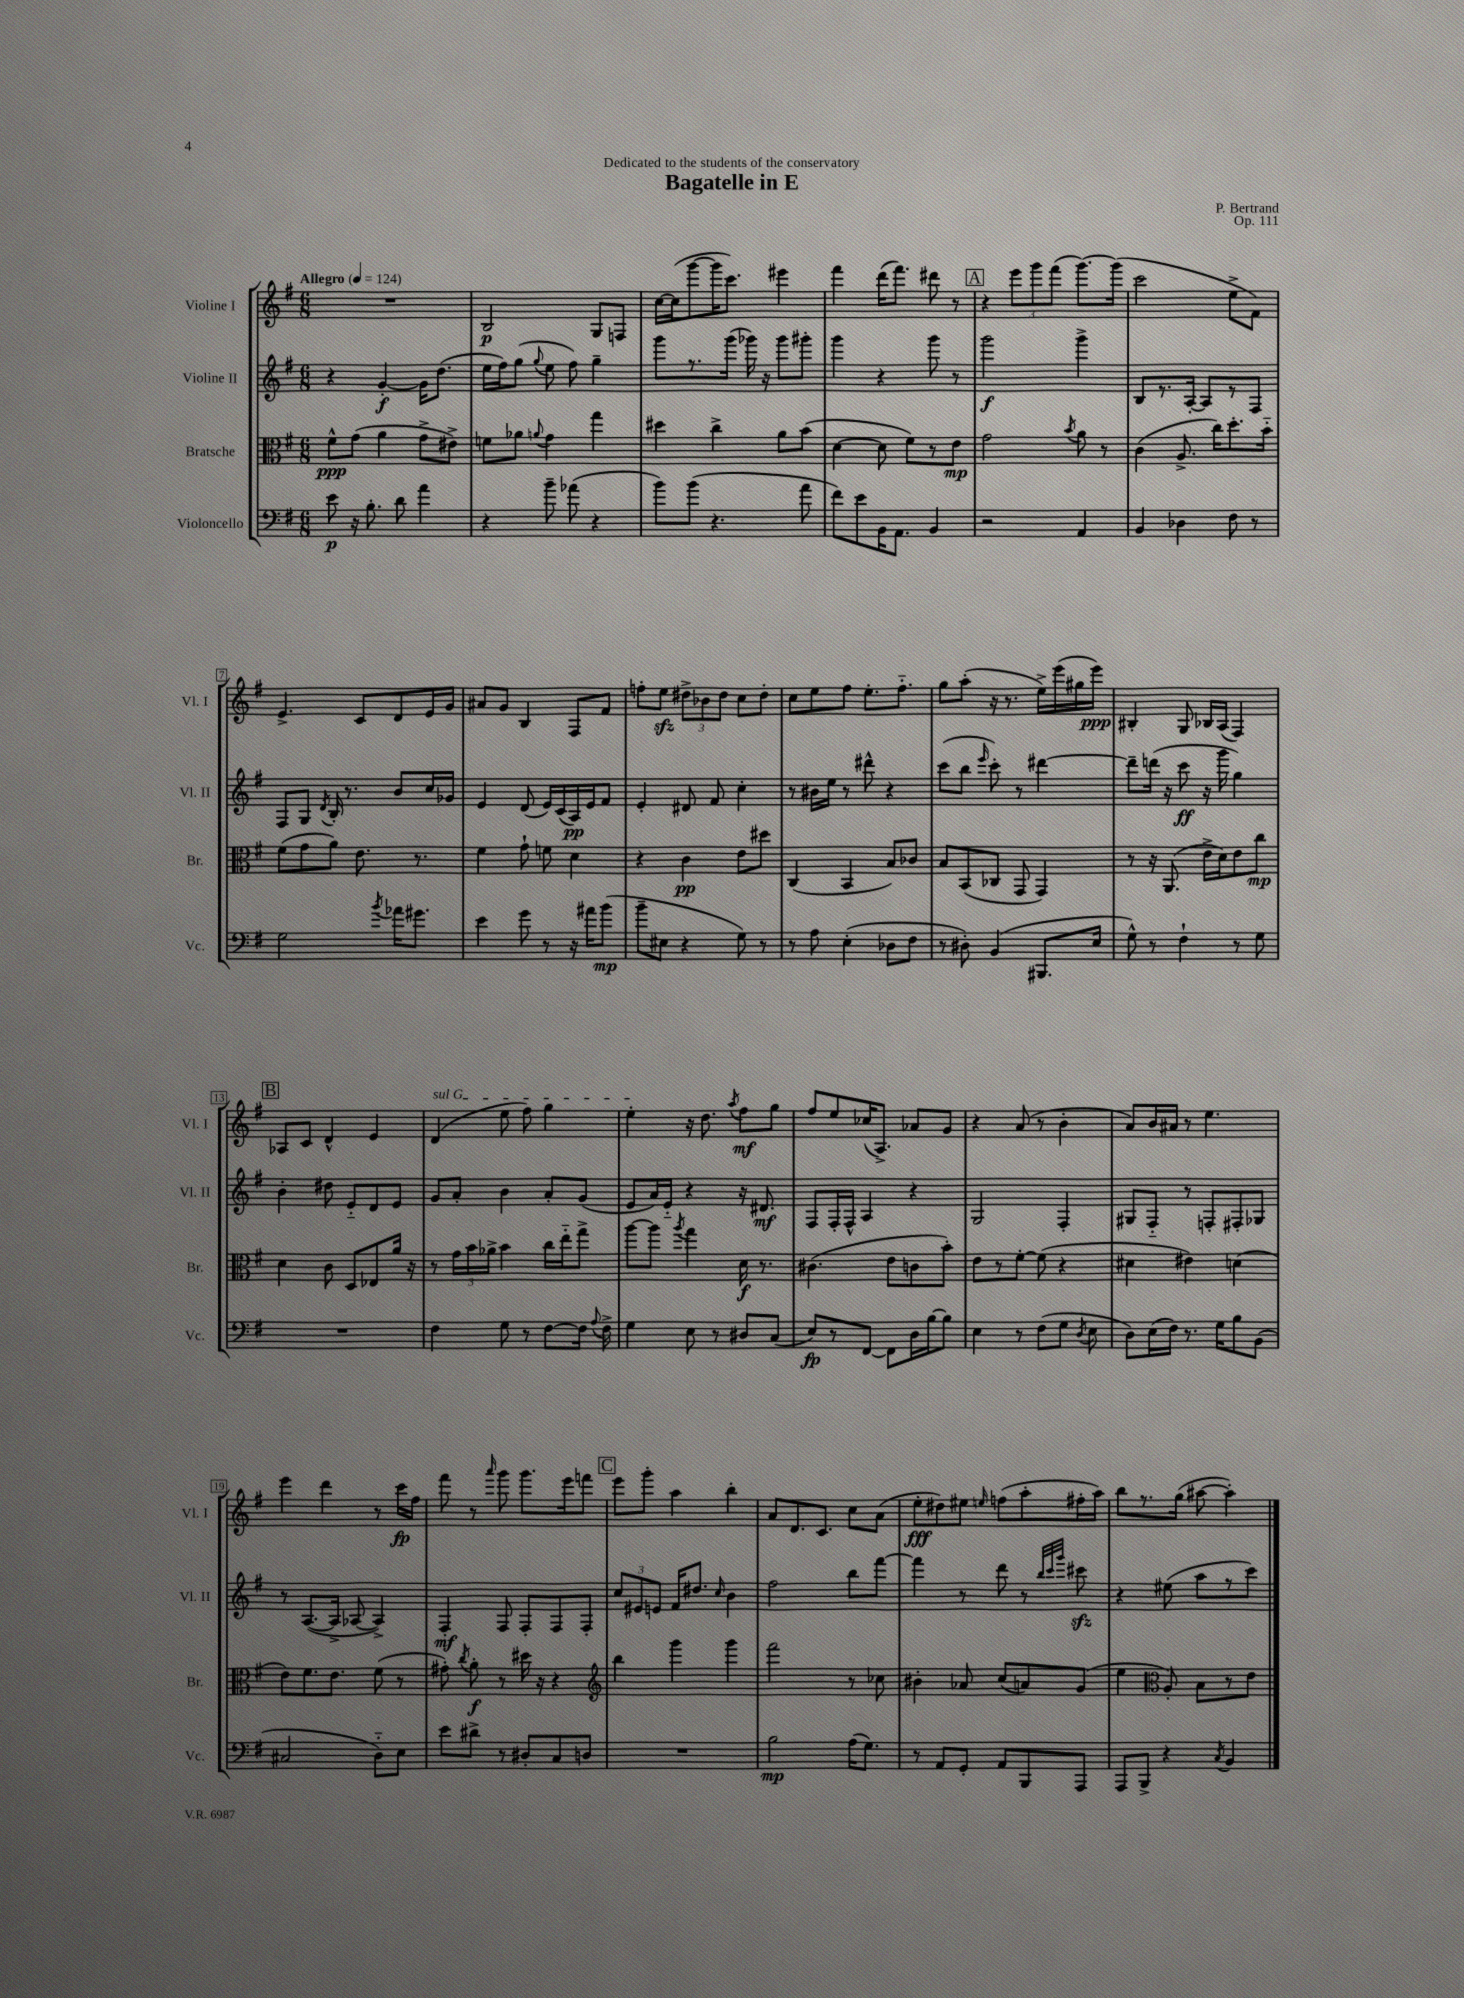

**kern	**dynam	**kern	**dynam	**kern	**dynam	**kern	**dynam
*part4	*part4	*part3	*part3	*part2	*part2	*part1	*part1
*staff4	*staff4	*staff3	*staff3	*staff2	*staff2	*staff1	*staff1
*I"Violoncello	*	*I"Bratsche	*	*I"Violine II	*	*I"Violine I	*
*I'Vc.	*	*I'Br.	*	*I'Vl. II	*	*I'Vl. I	*
*clefF4	*	*clefC3	*	*clefG2	*	*clefG2	*
*k[f#]	*	*k[f#]	*	*k[f#]	*	*k[f#]	*
*M6/8	*	*M6/8	*	*M6/8	*	*M6/8	*
*MM124	*	*MM124	*	*MM124	*	*MM124	*
=1	=1	=1	=1	=1	=1	=1	=1
!	!	!	!	!	!	!LO:TX:a:B:t=Allegro	!
8e\	p	8f#^^\L	ppp	4r	.	2.r	.
16r	.	(8g\J	.	.	.	.	.
8.B'\	.	.	.	.	.	.	.
.	.	4a\	.	[4g'/	f	.	.
8d\	.	.	.	.	.	.	.
4a\	.	8g^\L	.	16g\KL]	.	.	.
.	.	.	.	(8.dd\J	.	.	.
.	.	8e#X^\J)	.	.	.	.	.
=2	=2	=2	=2	=2	=2	=2	=2
4r	.	8fn\L	.	16ee\LL	.	2B/	p
.	.	.	.	16ff#\J)	.	.	.
.	.	8a-X\J	.	(8gg\J	.	.	.
.	.	8qqan/	.	8qqgg/	.	.	.
8b~\	.	4g\	.	8ee\	.	.	.
(8a-X\	.	.	.	8ff#\)	.	.	.
4r	.	4gg\	.	4gg~\	.	8G/L	.
.	.	.	.	.	.	8Fn/J	.
=3	=3	=3	=3	=3	=3	=3	=3
8b\L)	.	4dd#X\	.	8ggg\L	.	[16cc\LL	.
.	.	.	.	.	.	(16cc\J]	.
(8b\J	.	.	.	8.r	.	[8ggg\	.
4.r	.	4cc^\	.	.	.	16ggg\K]	.
.	.	.	.	(16ggg\Jk	.	8.ccc\J)	.
.	.	.	.	16ggg-X\)	.	.	.
.	.	.	.	16r	.	.	.
.	.	8a\L	.	8ggg-\L	.	4eee#X\	.
8a\	.	(8b\J	.	8ggg#X'\J	.	.	.
=4	=4	=4	=4	=4	=4	=4	=4
8f#\L)	.	[4d\	.	4ggg\	.	4fff#\	.
8e\	.	.	.	.	.	.	.
16BB\K	.	8d\]	.	4r	.	(16ddd\KL	.
8.AA\J	.	.	.	.	.	8.fff#\J)	.
.	.	8f#\L)	.	.	.	.	.
4BB/	.	8r	.	8ggg\	.	8ddd#X\	.
.	.	8e\J	mp	8r	.	8r	.
!!LO:REH:place=s1:t=A
=5	=5	=5	=5	=5	=5	=5	=5
2r	.	2g\	.	2ggg\	f	4r	.
.	.	.	.	.	.	12eee\L	.
.	.	.	.	.	.	12ggg\	.
.	.	.	.	.	.	(12fff#\J	.
.	.	8qb/	.	.	.	.	.
4AA/	.	8a\	.	4ggg^\	.	[8.ggg\L)	.
.	.	8r	.	.	.	.	.
.	.	.	.	.	.	(16ggg\Jk]	.
=6	=6	=6	=6	=6	=6	=6	=6
4BB/	.	(4c\	.	8B/L	.	2ccc\	.
.	.	.	.	8.r	.	.	.
4D-X\	.	8.A^/	.	.	.	.	.
.	.	.	.	[16A'/Jk	.	.	.
.	.	.	.	8A/L]	.	.	.
.	.	16cc\KL)	.	.	.	.	.
8F#\	.	8.dd'\	.	8r	.	8ee^\L	.
8r	.	.	.	8F#/J	.	8f#\J)	.
.	.	16b\Jk	.	.	.	.	.
!!LO:LB:g=z
=7	=7	=7	=7	=7	=7	=7	=7
2G\	.	(8f#\L	.	8F#/L	.	4.e^/	.
.	.	8g\	.	8G/J	.	.	.
.	.	.	.	8qd/	.	.	.
.	.	8a\J)	.	16B'/	.	.	.
.	.	.	.	8.r	.	.	.
.	.	8.e\	.	.	.	8c/L	.
8qb/	.	.	.	.	.	.	.
16a-X\KL	.	.	.	8b/L	.	8d/	.
8.g#X\J	.	8.r	.	.	.	.	.
.	.	.	.	16cc/L	.	16e/L	.
.	.	.	.	16g-X/JJ	.	16g/JJ	.
=8	=8	=8	=8	=8	=8	=8	=8
4e\	.	4f#\	.	4e/	.	8a#X/L	.
.	.	.	.	.	.	8g/J	.
8g\	.	8g`\	.	(8d/	.	4B/	.
8r	.	8fn\	.	16e/LL)	.	.	.
.	.	.	.	(16c/	.	.	.
16r	.	4d\	.	16A/)	pp	8F#/L	.
16a#X\KL	.	.	.	16e/J	.	.	.
(8b\J	mp	.	.	8f#/J	.	8f#/J	.
=9	=9	=9	=9	=9	=9	=9	=9
8b~\L	.	4r	.	4e'/	.	8ffn'\L	.
8E#X\J	.	.	.	.	.	8eezz\J	.
4r	.	4c\	pp	8d#X/	.	12dd#X^\L	.
.	.	.	.	.	.	12b-X\	.
.	.	.	.	8f#/	.	.	.
.	.	.	.	.	.	12dd#\J	.
8G\)	.	8e\L	.	4cc'\	.	8cc\L	.
8r	.	8dd#X\J	.	.	.	8dd#'\J	.
=10	=10	=10	=10	=10	=10	=10	=10
8r	.	(4C/	.	8r	.	8cc\L	.
8A\	.	.	.	16b#X\LL	.	8ee\	.
.	.	.	.	16ee\JJ	.	.	.
(4E'\	.	4BB/	.	8r	.	8ff#\J	.
.	.	.	.	8ddd#X^^\	.	8.ee'\L	.
8D-X\L	.	8B/L)	.	4r	.	.	.
.	.	.	.	.	.	8.ff#\J	.
8F#\J	.	8c-X/J	.	.	.	.	.
=11	=11	=11	=11	=11	=11	=11	=11
8r	.	8B/L	.	(8ccc\L	.	8gg\L	.
8D#X'\)	.	(8BB/	.	8bb\J	.	(8aa'\J	.
.	.	.	.	16qqeee/	.	.	.
(4BB/	.	8C-X/J	.	8ccc'\)	.	16r	.
.	.	.	.	.	.	8.r	.
.	.	8GG/	.	8r	.	.	.
8.BBB#X/L	.	4GG/)	.	[4ddd#X\	.	16ee^\LL)	.
.	.	.	.	.	.	(16eee\	.
.	.	.	.	.	.	16gg#X\	.
16E/Jk	.	.	.	.	.	16eee\JJ)	ppp
=12	=12	=12	=12	=12	=12	=12	=12
8G^^\)	.	8r	.	8ddd#~\L]	.	4B#X'/	.
8r	.	16r	.	(16dddn\Jk	.	.	.
.	.	(8.AA/	.	16r	.	.	.
4F#`\	.	.	.	8ccc\	ff	8G/	.
.	.	16e^\LL	.	16r	.	16B-X/LL	.
.	.	16d\J)	.	16ggg\	.	(16A/JJ	.
8r	.	8e\	.	4gg\)	.	4F#/)	.
8G\	.	8cc\J	mp	.	.	.	.
!!LO:LB:g=z
!!LO:REH:place=s1:t=B
=13	=13	=13	=13	=13	=13	=13	=13
2.r	.	4d\	.	4b'\	.	8A-X/L	.
.	.	.	.	.	.	8c/J	.
.	.	8c\	.	8dd#X\	.	4d^^/	.
.	.	8D/L	.	8e/L	.	.	.
.	.	8E-X/	.	8d/	.	4e/	.
.	.	16a/Jk	.	8e/J	.	.	.
.	.	16r	.	.	.	.	.
=14	=14	=14	=14	=14	=14	=14	=14
!	!	!	!	!	!	!LO:TX:a:i:t=sul G	!
4F#\	.	8r	.	8g/L	.	(4d/	.
.	.	24g\LL	.	8a'/J	.	.	.
.	.	24b\	.	.	.	.	.
.	.	24a-X^\JJ	.	.	.	.	.
8G\	.	4b\	.	4b\	.	8ee\	.
8r	.	.	.	.	.	8ff#\)	.
[8F#\L	.	16cc\LL	.	8a'/L	.	4gg\	.
.	.	16ee\J	.	.	.	.	.
16F#\Jk]	.	8gg^\J	.	(8g/J	.	.	.
8qqA/	.	.	.	.	.	.	.
16F#^\	.	.	.	.	.	.	.
=15	=15	=15	=15	=15	=15	=15	=15
4G\	.	[8aa\L	.	8e/L	.	4ee'\	.
.	.	8aa\J]	.	16a/L)	.	.	.
.	.	.	.	16e/JJ	.	.	.
.	.	8qaa/	.	.	.	.	.
8E\	.	4gg\	.	4r	.	16r	.
.	.	.	.	.	.	8.dd\	.
8r	.	.	.	.	.	.	.
.	.	.	.	.	.	8qaa/	.
8D#X/L	.	16d\	f	16r	.	8ff#\L	mf
.	.	8.r	.	8.d#X/	mf	.	.
(8C/J	.	.	.	.	.	8gg\J	.
=16	=16	=16	=16	=16	=16	=16	=16
8E/L)	fp	(4.c#X\	.	8F#/L	.	8ff#/L	.
8r	.	.	.	16F#'/L	.	8ee/	.
.	.	.	.	16F#^^/JJ	.	.	.
[8FF#/J	.	.	.	4A/	.	(16cc-X/K	.
.	.	.	.	.	.	8.A^/J)	.
8FF#\L]	.	8e\L	.	.	.	.	.
16D\L	.	8cn\	.	4r	.	8a-X/L	.
[16B\J	.	.	.	.	.	.	.
8B\J]	.	8b'\J)	.	.	.	8g/J	.
=17	=17	=17	=17	=17	=17	=17	=17
4E\	.	8e\L	.	2G/	.	4r	.
.	.	8r	.	.	.	.	.
8r	.	[8f#'\J	.	.	.	(8a/	.
(8F#\L	.	(8f#\]	.	.	.	8r	.
8G\J	.	4r	.	4F#'/	.	4b'\	.
8qD/	.	.	.	.	.	.	.
8E\	.	.	.	.	.	.	.
=18	=18	=18	=18	=18	=18	=18	=18
8D\L)	.	4d#X\	.	8G#X/L	.	8a/L)	.
(16E\L	.	.	.	8F#/J	.	16b/L	.
16F#\JJ)	.	.	.	.	.	16a#X/JJ	.
8.r	.	4e#X\)	.	8r	.	8r	.
.	.	.	.	8Fn'/L	.	4.ee\	.
16G\KL	.	.	.	.	.	.	.
8B\	.	(4dn\	.	8F#X'/	.	.	.
(8BB\J	.	.	.	8G-X/J	.	.	.
!!LO:LB:g=z
=19	=19	=19	=19	=19	=19	=19	=19
2C#X/	.	8e\L)	.	8r	.	4eee\	.
.	.	8.f#\	.	([8.A/L	.	.	.
.	.	.	.	.	.	4ddd\	.
.	.	8.e\J	.	16A^/Jk]	.	.	.
.	.	.	.	[8A-X/	.	.	.
8D\L)	.	(8f#\	.	4A-^/])	.	8r	.
8E\J	.	8r	.	.	.	16ccc\LL	fp
.	.	.	.	.	.	16ff#\JJ	.
=20	=20	=20	=20	=20	=20	=20	=20
8e\L	.	8g#X'\)	.	4F#'/	mf	8fff#\	.
.	.	8qcc/	.	.	.	.	.
8d#X^\J	.	8a'\	f	.	.	8r	.
.	.	.	.	.	.	16qqaaa/	.
8r	.	8r	.	8F#/	.	8ggg\	.
8D#X'/L	.	16dd#X\	.	8F#'/L	.	8.ggg\L	.
.	.	16r	.	.	.	.	.
8C/	.	4r	.	8F#/	.	.	.
.	.	.	.	.	.	16eee\k	.
8Dn/J	.	.	.	8F#'/J	.	8fffn\J	.
!!LO:REH:place=s1:t=C
=21	=21	=21	=21	=21	=21	=21	=21
*	*	*clefG2	*	*	*	*	*
2.r	.	4bb\	.	12cc/L	.	8eee\L	.
.	.	.	.	12e#X/	.	.	.
.	.	.	.	.	.	8ggg'\J	.
.	.	.	.	12en/J	.	.	.
.	.	4ggg\	.	16f#/KL	.	4aa\	.
.	.	.	.	8.dd#X/J	.	.	.
.	.	.	.	16qqcc/	.	.	.
.	.	4ggg\	.	4b\	.	4bb'\	.
=22	=22	=22	=22	=22	=22	=22	=22
2B\	mp	2fff#\	.	2ff#\	.	8a/L	.
.	.	.	.	.	.	8.d/	.
.	.	.	.	.	.	8.c/J	.
(16A\KL	.	8r	.	8bb\L	.	8cc\L	.
8.G\J)	.	.	.	.	.	.	.
.	.	8cc-X\	.	[8fff#\J	.	(8a\J	.
=23	=23	=23	=23	=23	=23	=23	=23
8r	.	4b#X'\	.	4fff#\]	.	8ee'\L	fff
8AA/L	.	.	.	.	.	8dd#X\)	.
8GG'/J	.	8a-X/	.	8r	.	8ee#X\J	.
.	.	.	.	.	.	16qqeen/	.
8AA/L	.	(8cc/L	.	8ddd\	.	(8ffn\L	.
8BBB/	.	8an/)	.	8r	.	8aa'\	.
.	.	.	.	32qqbb/LLL	.	.	.
.	.	.	.	32qqccc/	.	.	.
.	.	.	.	32qqggg/JJJ	.	.	.
8AAA/J	.	(8g/J	.	8ccc#Xzz\	.	16ff#X'\L	.
.	.	.	.	.	.	16aa\JJ)	.
=24	=24	=24	=24	=24	=24	=24	=24
8AAA/L	.	4ee\	.	4r	.	8bb\L	.
8BBB^/J	.	.	.	.	.	8.r	.
*	*	*clefC3	*	*	*	*	*
4r	.	8A'/)	.	(8ee#X\	.	.	.
.	.	.	.	.	.	(16gg\Jk	.
.	.	8B\L	.	8aa\L	.	[8aa#X\	.
8qC/	.	.	.	.	.	.	.
4BB/	.	8r	.	8r	.	4aa#'\])	.
.	.	8e\J	.	8ccc\J)	.	.	.
==	==	==	==	==	==	==	==
*-	*-	*-	*-	*-	*-	*-	*-
